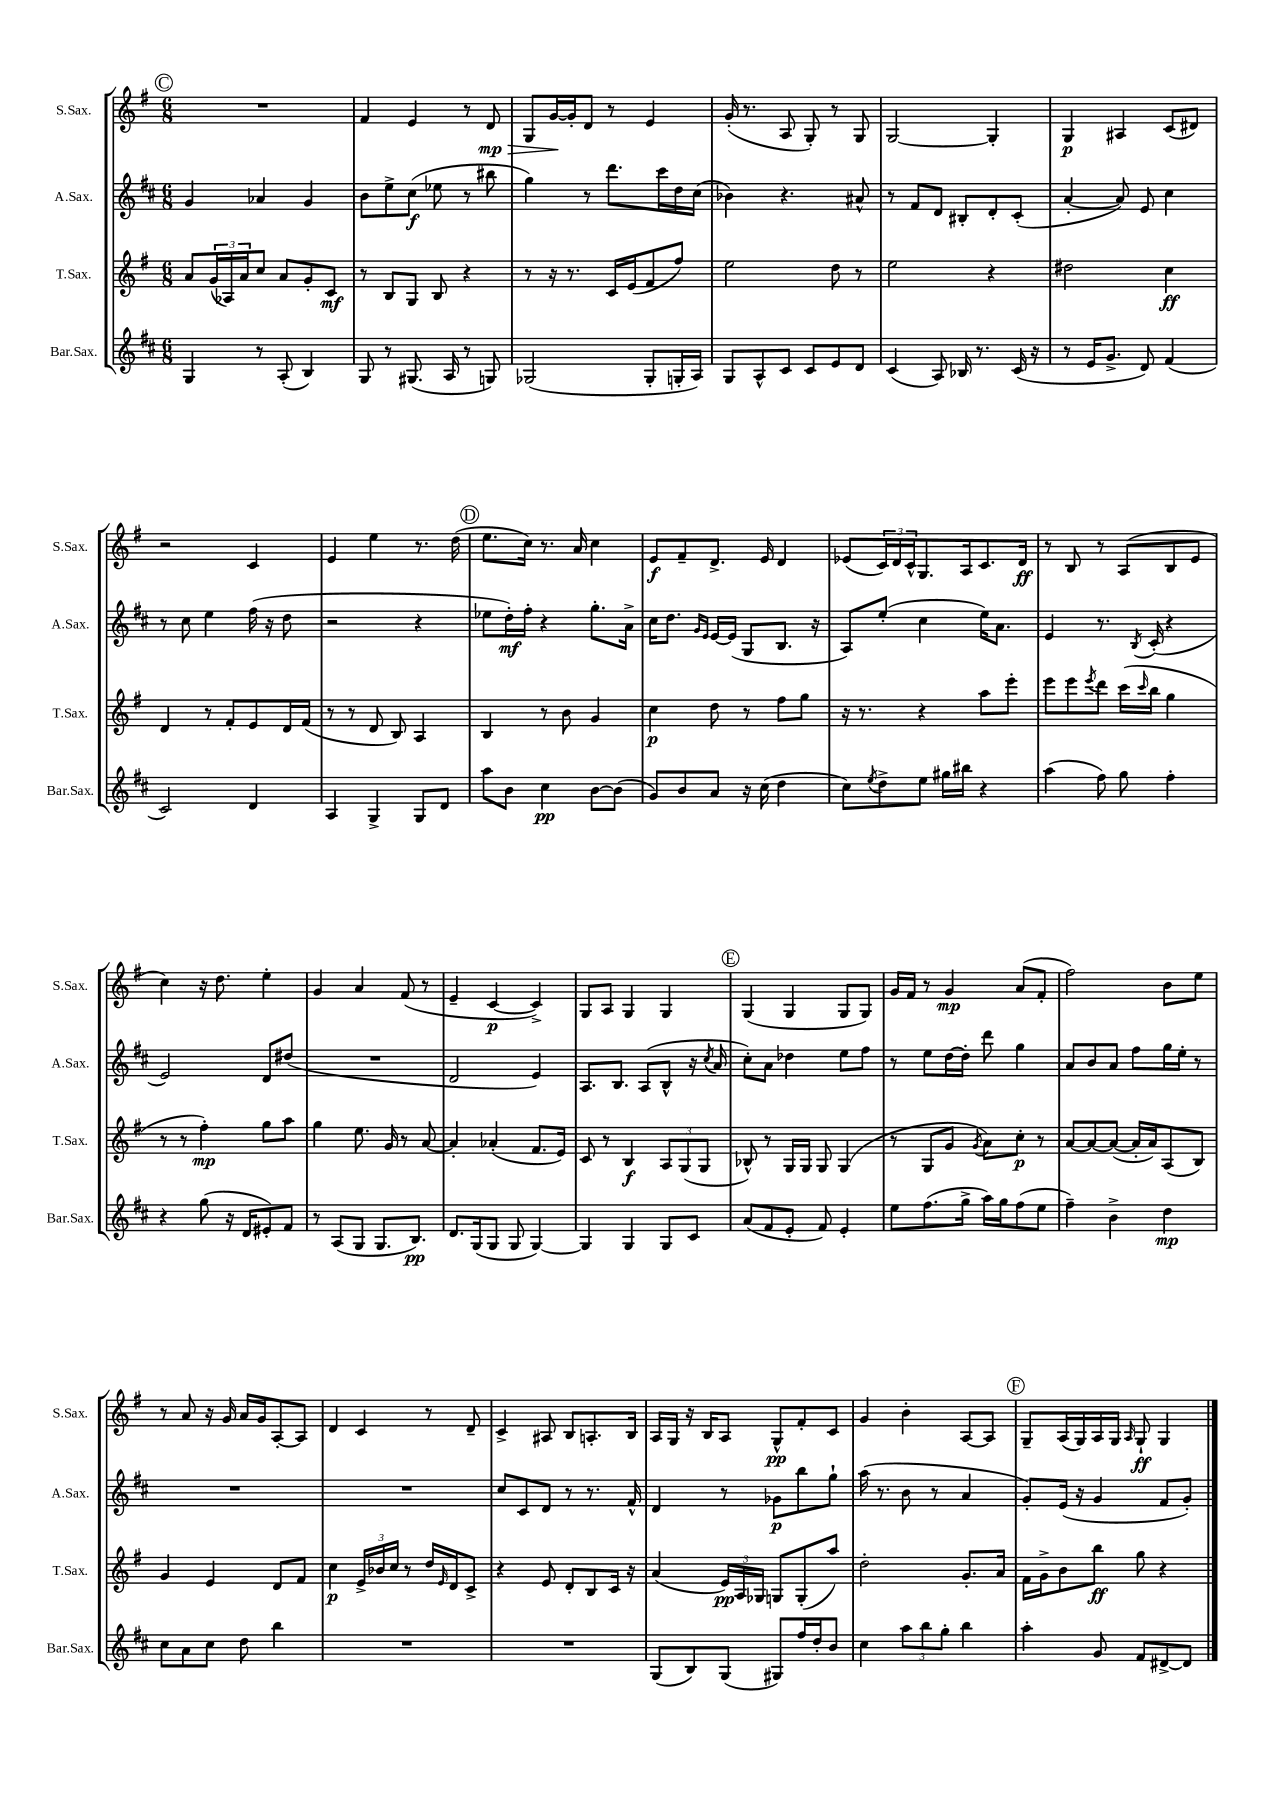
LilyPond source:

<<
\new StaffGroup <<
\new Staff = "s0" \with { instrumentName = "S.Sax." shortInstrumentName = "S.Sax." } {
    \clef treble \key g \major \numericTimeSignature \time 6/8
    \mark \markup { \circle "C" } R2. |
    fis'4 e'4 r8 d'8\mp\> |
    g8 g'16~\! g'16-. d'8 r8 e'4 |
    g'16-.( r8. a8 g8-.) r8 g8 |
    g2~ g4-. |
    g4\p ais4 c'8( dis'8) |
    r2 c'4 |
    e'4 e''4 r8. d''16( |
    \mark \markup { \circle "D" } e''8. c''16) r8. a'16 c''4 |
    e'8\f fis'8-- d'8.-> e'16 d'4 |
    ees'8( \tuplet 3/2 { c'16) d'16 c'16-^ } g8. a16 c'8. d'16\ff |
    r8 b8 r8 a8( b8 e'8 |
    c''4) r16 d''8. e''4-. |
    g'4 a'4 fis'8( r8 |
    e'4-- c'4~\p c'4->) |
    g8 a8 g4 g4 |
    \mark \markup { \circle "E" } g4( g4 g8 g8) |
    g'16 fis'16 r8 g'4\mp a'8( fis'8-. |
    fis''2) b'8 e''8 |
    r8 a'8 r16 g'16 a'16 g'16 a8~-. a8 |
    d'4 c'4 r8 d'8-- |
    c'4-> ais8 b8 a8.-. b16 |
    a16 g16 r16 b16 a8 g8-^\pp fis'8-. c'8 |
    g'4 b'4-. a8~ a8 |
    \mark \markup { \circle "F" } g8-- a16( g16) a16 g16 \grace { a16 } g8-!\ff g4 \bar "|." |
}
\new Staff = "s1" \with { instrumentName = "A.Sax." shortInstrumentName = "A.Sax." } {
    \clef treble \key d \major \numericTimeSignature \time 6/8
    \mark \markup { \circle "C" } g'4 aes'4 g'4 |
    b'8 e''8-> cis''8\f( ees''8 r8 bis''8 |
    g''4) r8 d'''8. cis'''16 d''16 cis''16( |
    bes'4) r4. ais'8-^ |
    r8 fis'8 d'8 bis8-. d'8-. cis'8-.( |
    a'4~-. a'8) e'8 cis''4 |
    r8 cis''8 e''4 fis''16( r16 d''8 |
    r2 r4 |
    \mark \markup { \circle "D" } ees''8 d''16-.\mf) fis''16-. r4 g''8.-. a'16-> |
    cis''16 d''8. \grace { g'16 e'16 } e'16~ e'16( g8 b8. r16 |
    a8) e''8-.( cis''4 e''16) a'8. |
    e'4 r8. \acciaccatura { b8 } cis'16-.( r4 |
    e'2) d'8 dis''8( |
    R2. |
    d'2 e'4) |
    a8. b8. a8( b8-^ r16 \acciaccatura { cis''8 } a'16 |
    \mark \markup { \circle "E" } cis''8-.) a'8 des''4 e''8 fis''8 |
    r8 e''8 d''16~ d''16-. d'''8 g''4 |
    a'8 b'8 a'8 fis''8 g''16 e''16-. r8 |
    R2. |
    R2. |
    cis''8 cis'8 d'8 r8 r8. fis'16-^ |
    d'4 r8 ges'8\p b''8 g''8-! |
    a''16( r8. b'8 r8 a'4 |
    \mark \markup { \circle "F" } g'8-.) e'16( r16 g'4 fis'8 g'8-.) \bar "|." |
}
\new Staff = "s2" \with { instrumentName = "T.Sax." shortInstrumentName = "T.Sax." } {
    \clef treble \key g \major \numericTimeSignature \time 6/8
    \mark \markup { \circle "C" } a'8 \tuplet 3/2 { g'16( aes16) a'16 } c''8 a'8 g'8-. c'8\mf |
    r8 b8 g8 b8 r4 |
    r8 r16 r8. c'16 e'16( fis'8 fis''8) |
    e''2 d''8 r8 |
    e''2 r4 |
    dis''2 c''4\ff |
    d'4 r8 fis'8-. e'8 d'16 fis'16( |
    r8 r8 d'8 b8) a4 |
    \mark \markup { \circle "D" } b4 r8 b'8 g'4 |
    c''4\p d''8 r8 fis''8 g''8 |
    r16 r8. r4 a''8 e'''8-. |
    e'''8 e'''8 \acciaccatura { e'''8 } d'''8 c'''16( \grace { c'''16 } b''16 g''4 |
    r8 r8 fis''4-.\mp) g''8 a''8 |
    g''4 e''8. g'16 r8 a'8~ |
    a'4-. aes'4-.( fis'8. e'16) |
    c'8 r8 b4\f \tuplet 3/2 { a8 g8( g8 } |
    \mark \markup { \circle "E" } bes8-^) r8 g16 g16 g8 g4( |
    r8 g8 g'8 \acciaccatura { g'8 } a'8) c''8-.\p r8 |
    a'8~ a'8~ a'8~( a'16-. a'16) a8( b8) |
    g'4 e'4 d'8 fis'8 |
    c''4\p \tuplet 3/2 { e'16-> bes'16 c''16 } r8 d''16 \grace { e'16 } d'16 c'8-> |
    r4 e'8 d'8-. b8 c'16 r16 |
    a'4( \tuplet 3/2 { e'16\pp) a16 ges16 } g8 g8-.( a''8) |
    d''2-. g'8.-. a'16 |
    \mark \markup { \circle "F" } fis'16 g'16-> b'8 b''8\ff g''8 r4 \bar "|." |
}
\new Staff = "s3" \with { instrumentName = "Bar.Sax." shortInstrumentName = "Bar.Sax." } {
    \clef treble \key d \major \numericTimeSignature \time 6/8
    \mark \markup { \circle "C" } g4 r8 a8-.( b4) |
    g8 r8 gis8.( a16 r8 g8) |
    ges2( ges8-. g16-. a16) |
    g8 a8-^ cis'8 cis'8 e'8 d'8 |
    cis'4( a8) bes16 r8. cis'16( r16 |
    r8 e'16 g'8.-> d'8) fis'4( |
    cis'2) d'4 |
    a4 g4-> g8 d'8 |
    \mark \markup { \circle "D" } a''8 b'8 cis''4\pp b'8~ b'8( |
    g'8) b'8 a'8 r16 cis''16( d''4 |
    cis''8) \acciaccatura { e''8 } d''8-> e''8 gis''16 bis''16 r4 |
    a''4( fis''8) g''8 fis''4-. |
    r4 g''8( r16 d'16 eis'8-.) fis'8 |
    r8 a8( g8 g8. b8.\pp) |
    d'8. g16( g8 g8 g4~) |
    g4 g4 g8 cis'8 |
    \mark \markup { \circle "E" } a'8( fis'8 e'8-. fis'8) e'4-. |
    e''8 fis''8.( g''16-> a''16) g''16 fis''8( e''8 |
    fis''4--) b'4-> d''4\mp |
    cis''8 a'8 cis''8 d''8 b''4 |
    R2. |
    R2. |
    g8( b8) g8( gis8) fis''16 d''16-. b'8 |
    cis''4 \tuplet 3/2 { a''8 b''8 g''8-. } b''4 |
    \mark \markup { \circle "F" } a''4-. g'8 fis'8 dis'8~-> dis'8 \bar "|." |
}
>>
>>
\layout { \context { \Score \remove "Bar_number_engraver" } }
